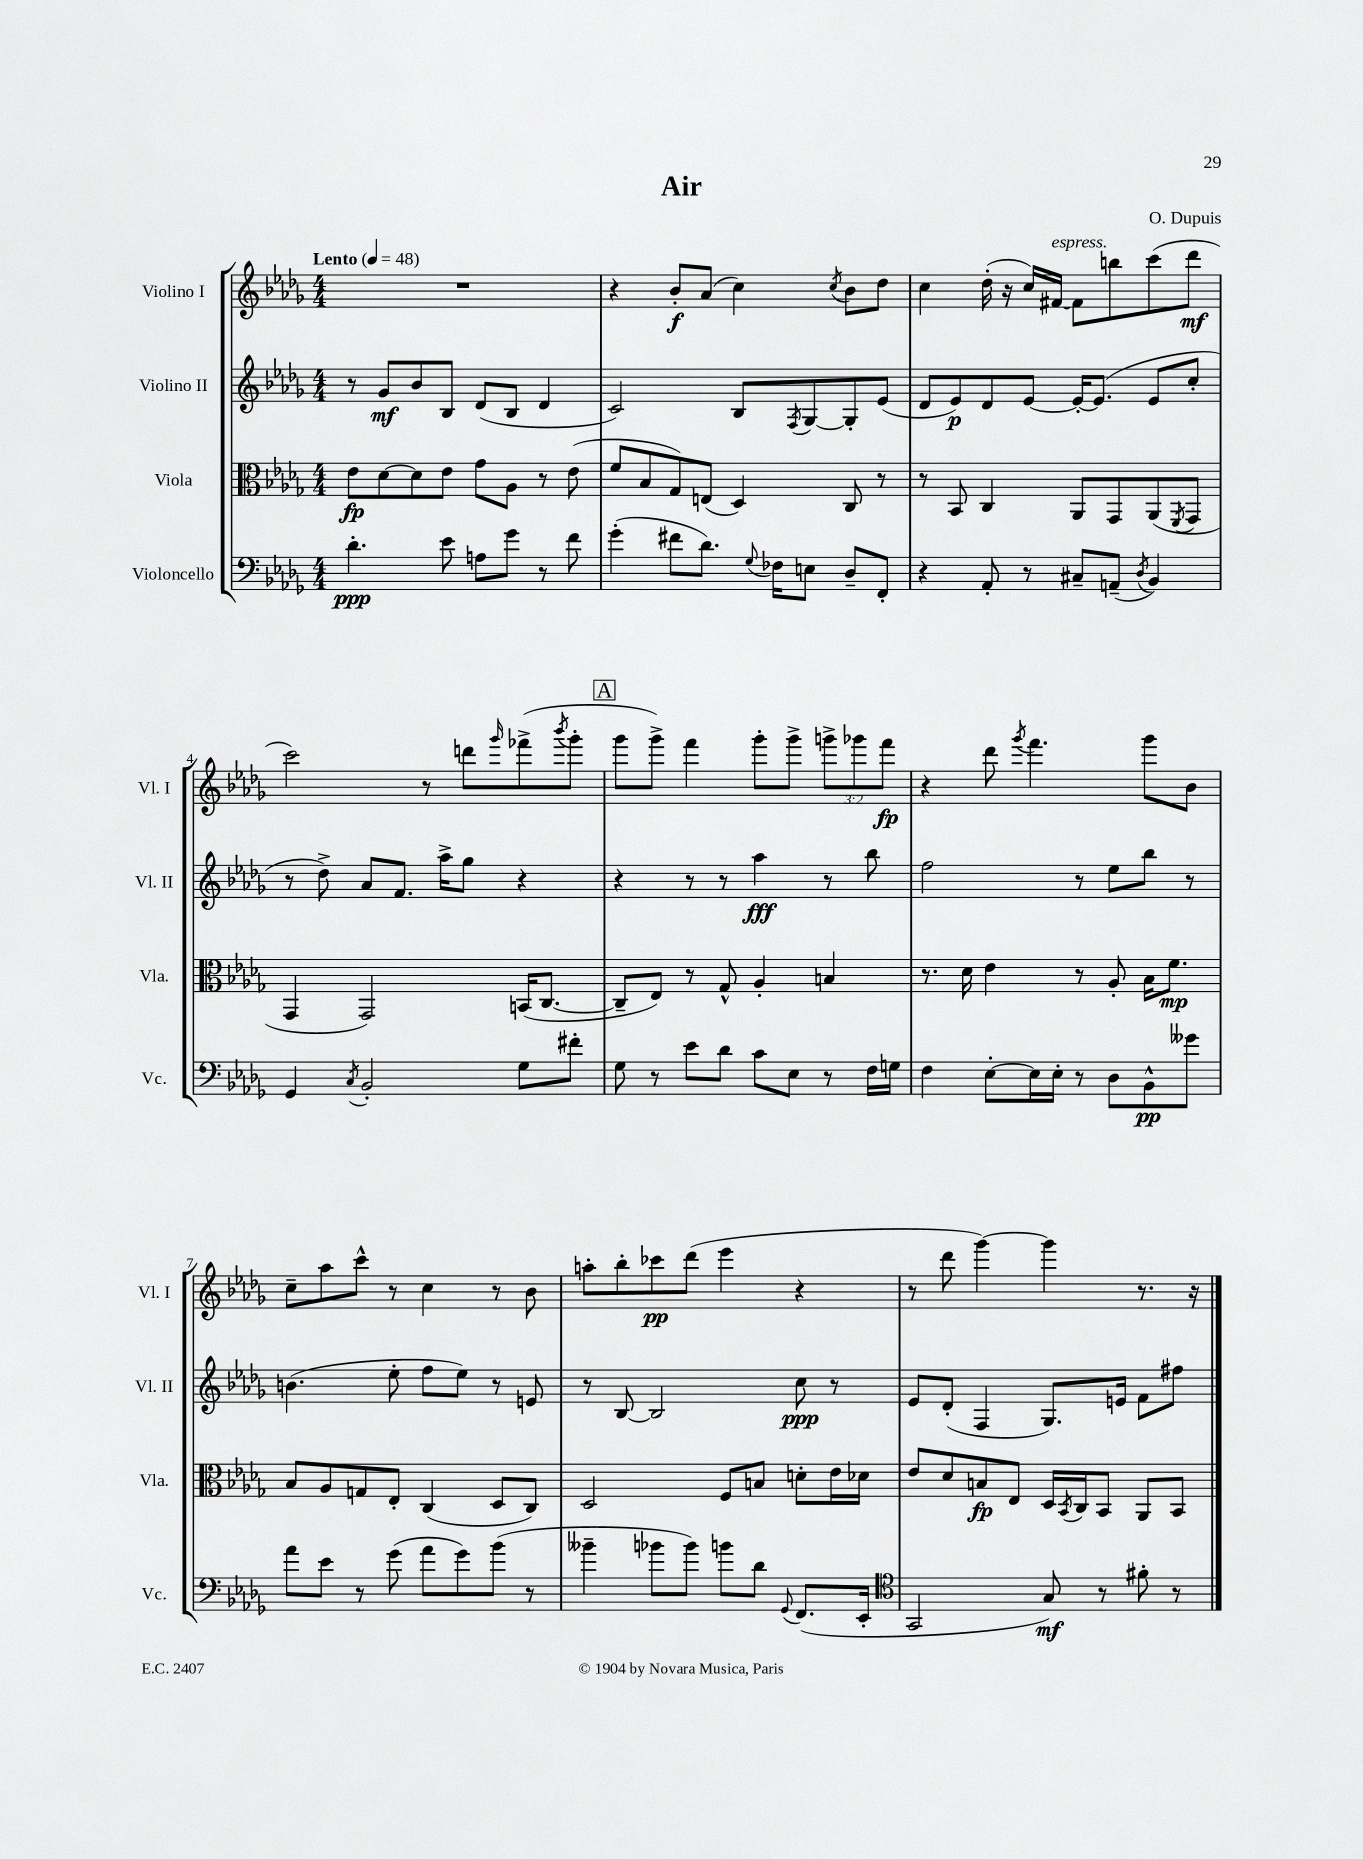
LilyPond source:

\header { title = "Air" composer = "O. Dupuis" }
<<
\new StaffGroup <<
\new Staff = "s0" \with { instrumentName = "Violino I" shortInstrumentName = "Vl. I" } {
    \clef treble \key des \major \numericTimeSignature \time 4/4 \override Staff.TupletNumber.text = #tuplet-number::calc-fraction-text \tempo "Lento" 4 = 48
    R1 |
    r4 bes'8-.\f aes'8( c''4) \acciaccatura { c''8 } bes'8 des''8 |
    c''4 des''16-.( r16 c''16) fis'16~^\markup { \italic "espress." } fis'8 b''8 c'''8( des'''8\mf |
    c'''2) r8 d'''8 \grace { ges'''16 } fes'''8->( \acciaccatura { bes'''8 } ges'''8-. |
    \mark \markup { \box "A" } ges'''8 ges'''8->) f'''4 ges'''8-. ges'''8-> \tuplet 3/2 { g'''8-> ges'''8 f'''8\fp } |
    r4 des'''8 \acciaccatura { ges'''8 } f'''4. ges'''8 bes'8 |
    c''8-- aes''8 c'''8-^ r8 c''4 r8 bes'8 |
    a''8-. bes''8-. ces'''8\pp des'''8( ees'''4 r4 |
    r8 des'''8 ges'''4~) ges'''4 r8. r16 \bar "|." |
}
\new Staff = "s1" \with { instrumentName = "Violino II" shortInstrumentName = "Vl. II" } {
    \clef treble \key des \major \numericTimeSignature \time 4/4
    r8 ges'8\mf bes'8 bes8 des'8( bes8 des'4 |
    c'2) bes8 \acciaccatura { f8 } ges8~ ges8-. ees'8( |
    des'8 ees'8\p) des'8 ees'8~ ees'16~-. ees'8.( ees'8 c''8-. |
    r8 des''8->) aes'8 f'8. aes''16-> ges''8 r4 |
    \mark \markup { \box "A" } r4 r8 r8 aes''4\fff r8 bes''8 |
    f''2 r8 ees''8 bes''8 r8 |
    b'4.( ees''8-. f''8 ees''8) r8 e'8 |
    r8 bes8~ bes2 c''8\ppp r8 |
    ees'8 des'8-.( f4 ges8.) e'16 f'8 fis''8 \bar "|." |
}
\new Staff = "s2" \with { instrumentName = "Viola" shortInstrumentName = "Vla." } {
    \clef alto \key des \major \numericTimeSignature \time 4/4
    ees'8\fp des'8~ des'8 ees'8 ges'8 aes8 r8 ees'8( |
    f'8 bes8 ges8) e8( des4) c8 r8 |
    r8 bes,8 c4 aes,8 ges,8 aes,8( \acciaccatura { f,8 } ges,8 |
    ges,4 ges,2) b,16( c8.~ |
    \mark \markup { \box "A" } c8-- ees8) r8 ges8-^ aes4-. b4 |
    r8. des'16 ees'4 r8 aes8-. bes16 f'8.\mp |
    bes8 aes8 g8 ees8-. c4( des8 c8) |
    des2 f8 b8 d'8-. ees'16 des'16 |
    ees'8 des'8 b8\fp ees8 des16 \acciaccatura { bes,8 } c16 bes,8 aes,8 bes,8 \bar "|." |
}
\new Staff = "s3" \with { instrumentName = "Violoncello" shortInstrumentName = "Vc." } {
    \clef bass \key des \major \numericTimeSignature \time 4/4
    des'4.-.\ppp ees'8 a8 ges'8 r8 f'8 |
    ges'4-.( fis'8 des'8.) \appoggiatura { ges8 } fes16 e8 des8-- f,8-. |
    r4 aes,8-. r8 cis8-- a,8--( \acciaccatura { des8 } bes,4) |
    ges,4 \acciaccatura { c8 } bes,2-. ges8 fis'8-. |
    \mark \markup { \box "A" } ges8 r8 ees'8 des'8 c'8 ees8 r8 f16 g16 |
    f4 ees8~-. ees16 ees16-. r8 des8 bes,8-^\pp geses'8 |
    aes'8 ees'8 r8 ges'8( aes'8 ges'8) bes'8( r8 |
    beses'4-- bes'8 bes'8) b'8 des'8 \appoggiatura { ges,8 } f,8.( ees,16-. |
    \clef tenor ges,2 ges8\mf) r8 fis'8-. r8 \bar "|." |
}
>>
>>
